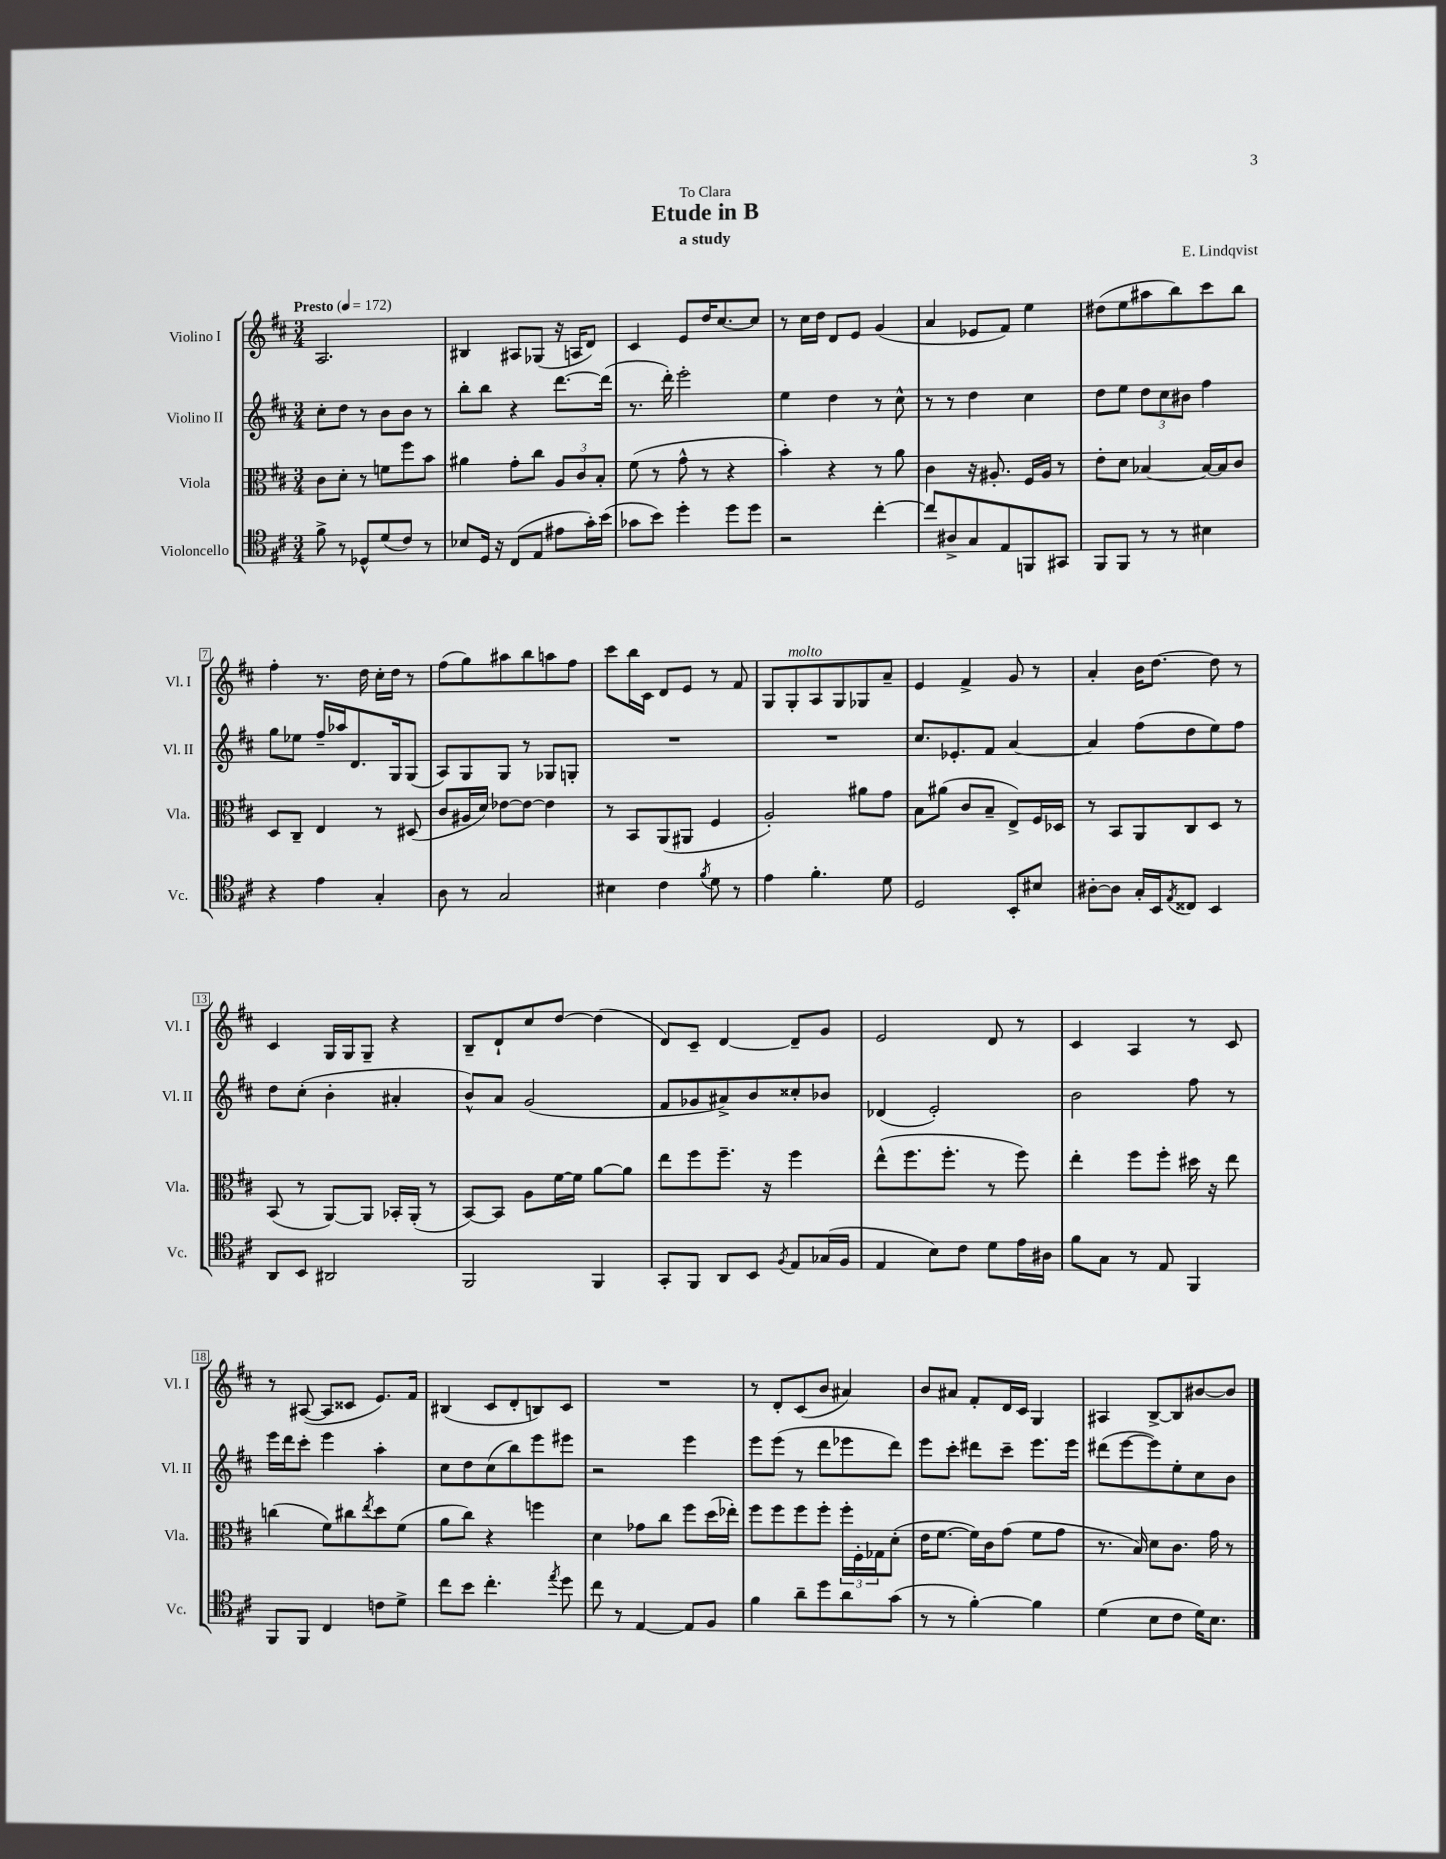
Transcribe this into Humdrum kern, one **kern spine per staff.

**kern	**kern	**kern	**kern
*part4	*part3	*part2	*part1
*staff4	*staff3	*staff2	*staff1
*I"Violoncello	*I"Viola	*I"Violino II	*I"Violino I
*I'Vc.	*I'Vla.	*I'Vl. II	*I'Vl. I
*clefC4	*clefC3	*clefG2	*clefG2
*k[f#c#]	*k[f#c#]	*k[f#c#]	*k[f#c#]
*M3/4	*M3/4	*M3/4	*M3/4
*MM172	*MM172	*MM172	*MM172
=1	=1	=1	=1
!	!	!	!LO:TX:a:B:t=Presto
8f#^\	8c#\L	8cc#'\L	2.A/
8r	8d'\J	8dd\J	.
8D-X^^/L	8r	8r	.
(8d/	8fn\L	8b\L	.
8c#/J)	8ff#\	8b\J	.
8r	8b\J	8r	.
=2	=2	=2	=2
8B-X/L	4a#X\	8bb'\L	4B#X/
16D/Jk	.	8bb\J	.
16r	.	.	.
(8C#/L	8g'\L	4r	8A#X/L
8E/J	8cc#\J	.	(8G-X/J
8e#X\L	12A/L	[8.ddd\L	16r
.	.	.	16An/KL
.	12c#/	.	.
16g'\L)	.	.	8d/J)
.	12B'/J	.	.
(16b\JJ	.	(16ddd\Jk]	.
=3	=3	=3	=3
8g-X\L	(8f#\	8.r	4c#/
8b\J)	8r	.	.
.	.	16ddd'\)	.
4dd'\	8g^^\	2eee'\	8e/L
.	8r	.	16dd/K
.	.	.	[8.cc#/
8dd\L	4r	.	.
8dd\J	.	.	8cc#/J]
=4	=4	=4	=4
2r	4b'\)	4ee\	8r
.	.	.	16cc#\LL
.	.	.	16dd\JJ
.	4r	4dd\	8d/L
.	.	.	8e/J
[4cc#'\	8r	8r	(4g/
.	8a\	8cc#^^\	.
=5	=5	=5	=5
8cc#/L]	4c#\	8r	4a/
8A#X^/	.	8r	.
8G/	16r	4dd\	8e-X/L
.	8.A#X'/	.	.
8E/	.	.	8f#/J)
8FFn/	16F#/LL	4cc#\	4ee\
.	16A#/JJ	.	.
8GG#X/J	8r	.	.
=6	=6	=6	=6
8FF#/L	8e'\L	8dd\L	(8dd#X\L
8FF#/J	8d\J	8ee\J	8ee\
8r	[4B-X/	12dd\L	8aa#X\
.	.	12cc#\	.
8r	.	.	8bb\)
.	.	12b#X\J	.
4B#X\	16B-/LL_	4ff#\	8ccc#\
.	16B-/J]	.	.
.	8c#/J	.	8bb\J
!!LO:LB:g=z
=7	=7	=7	=7
4r	8D/L	8gg\L	4ff#'\
.	8C#~/J	8ee-X\J	.
4e\	4E/	16ff#~/LL	8.r
.	.	16aa-X/J	.
.	.	8.d/	.
.	.	.	16dd\
4G'/	8r	.	16cc#'\LL
.	.	16G/k	16dd\JJ
.	(8D#X/	(8G/J	8r
=8	=8	=8	=8
8A\	8c#/L	8A/L)	(8ff#\L
8r	16A#X/L	8G/	8gg\)
.	16d/JJ)	.	.
2G/	[8e-X\L	8G/J	8aa#X\
.	8e-\J_	8r	8bb\
.	4e-\]	8G-X/L	8aan\
.	.	8Gn'/J	8ff#\J
=9	=9	=9	=9
4B#X\	8r	2.r	8ccc#\L
.	8BB/L	.	16bb\L
.	.	.	16c#\JJ
4c#\	(8AA/	.	8d/L
.	8AA#X/J	.	8e/J
8qf#/	.	.	.
8d\	4F#/	.	8r
8r	.	.	8f#/
=10	=10	=10	=10
4e\	2A'/)	2.r	8G/L
!	!	!	!LO:TX:a:i:t=molto
.	.	.	8G'/
4.f#'\	.	.	8A/
.	.	.	8G/
.	8a#X\L	.	8G-X/
8d\	8g\J	.	8a~/J
=11	=11	=11	=11
2D/	8B\L	8.cc#/L	4e/
.	(8a#X\J	.	.
.	.	8.e-X'/	.
.	8c#/L	.	4f#^/
.	8B~/J	8f#/J	.
8BB'/L	8E^/L)	[4a/	8g/
8B#X/J	16F#/L	.	8r
.	16D-X/JJ	.	.
=12	=12	=12	=12
[8A#X'\L	8r	4a/]	4a'/
8A#\J]	8BB/L	.	.
16G'/LL	8AA/	(8ff#\L	16b\KL
16BB/J	.	.	[8.dd\J
8qE/	.	.	.
8C##X/J	8C#/	8dd\	.
4BB/	8D/J	8ee\)	8dd\]
.	8r	8ff#\J	8r
!!LO:LB:g=z
=13	=13	=13	=13
8AA/L	(8BB/	8dd\L	4c#/
8BB/J	8r	(8cc#'\J	.
2AA#X/	[8AA/L)	4b'\	16G/LL
.	.	.	16G/J
.	8AA/J]	.	8G~/J
.	16BB-X'/LL	4a#X'/	4r
.	(16AA'/JJ	.	.
.	8r	.	.
=14	=14	=14	=14
2FF#/	[8BB/L)	8b^^/L)	8B~/L
.	8BB/J]	8a/J	8d`/
.	8A\L	(2g/	8cc#/
.	[16f#\L	.	[8dd/J
.	16f#\JJ]	.	.
4FF#/	[8a\L	.	(4dd\]
.	8a\J]	.	.
=15	=15	=15	=15
8GG'/L	8ee\L	8f#/L	8d/L)
8FF#/J	8ff#\	8g-X/	8c#~/J
8AA/L	8.ff#~\J	8a#X^/)	[4d/
8BB/J	.	8b/	.
.	16r	.	.
8qF#/	.	.	.
8E/L	4ff#\	8cc##X'/	8d~/L]
(16G-X/L	.	8b-X/J	8g/J
16F#/JJ	.	.	.
=16	=16	=16	=16
4E/	(8ee^^\L	(4d-X/	2e/
.	8.ff#\	.	.
8B\L)	.	2e'/)	.
.	8.ff#'\J	.	.
8c#\J	.	.	.
8d\L	8r	.	8d/
16e\L	8ff#\)	.	8r
16A#X\JJ	.	.	.
=17	=17	=17	=17
8f#\L	4ee'\	2b\	4c#/
8G\J	.	.	.
8r	8ff#\L	.	4A/
8E/	8ff#'\J	.	.
4FF#/	16dd#X\	8ff#\	8r
.	16r	.	.
.	8ee\	8r	8c#/
!!LO:LB:g=z
=18	=18	=18	=18
8FF#/L	(4ccn\	16eee\LL	8r
.	.	16ddd\J	.
8FF#/J	.	8ccc#'\J	([8A#X/
4C#/	8f#\L)	4eee\	8A#/L]
.	8cc#X\	.	8c##X/J
.	8qee/	.	.
8cn\L	8dd\	4aa'\	8.e/L)
8d^\J	(8f#\J	.	.
.	.	.	16f#/Jk
=19	=19	=19	=19
8cc#\L	8a\L	8cc#\L	(4B#X/
8b\J	8cc#\J)	8dd\	.
4.cc#'\	4r	(8cc#\	8c#/L
.	.	8bb\)	8d'/
.	4ffn\	8eee\	8Bn/)
8qee/	.	.	.
8dd\	.	8eee#X\J	8c#/J
=20	=20	=20	=20
8cc#\	4d\	2r	2.r
8r	.	.	.
[4E/	8g-X\L	.	.
.	8cc#\J	.	.
8E/L]	8ff#\L	4eee\	.
8F#/J	(16dd\L	.	.
.	16ee-X'\JJ)	.	.
=21	=21	=21	=21
4f#\	8ff#\L	8eee\L	8r
.	8ff#\	(8eee\J	8d'/L
8a~\L	8ff#\	8r	(8c#/
8dd\	8ff#'\J	8ddd\L	8b/J
8a\	24ff#'\LL	8eee-X\	4a#X/)
.	24F#'\	.	.
.	24G-X\J	.	.
(8g\J	(8d'\J	8ddd\J)	.
=22	=22	=22	=22
8r	16e\KL	8eee\L	8b/L
.	[8.f#\J	.	.
8r	.	8ccc#'\J	8a#X/J
[4f#'\)	16f#\LL])	8ddd#X\L	8f#'/L
.	16c#\J	.	.
.	(8g\J	8ccc#~\J	16d/L
.	.	.	16c#/JJ
4f#\]	8f#\L	8.eee\L	4G/
.	8g\J	.	.
.	.	16eee\Jk	.
=23	=23	=23	=23
(4d\	8.r	(8ddd#X\L	4A#X/
.	.	[8eee\	.
.	16B/)	.	.
8B\L	8d\L	8eee\])	[8B^/L
8c#\J	8.c#\J	8ee'\	8B/]
16d\KL)	.	8cc#\	[8b#X/
8.B\J	16g\	.	.
.	8r	8b\J	8b#/J]
==	==	==	==
*-	*-	*-	*-
